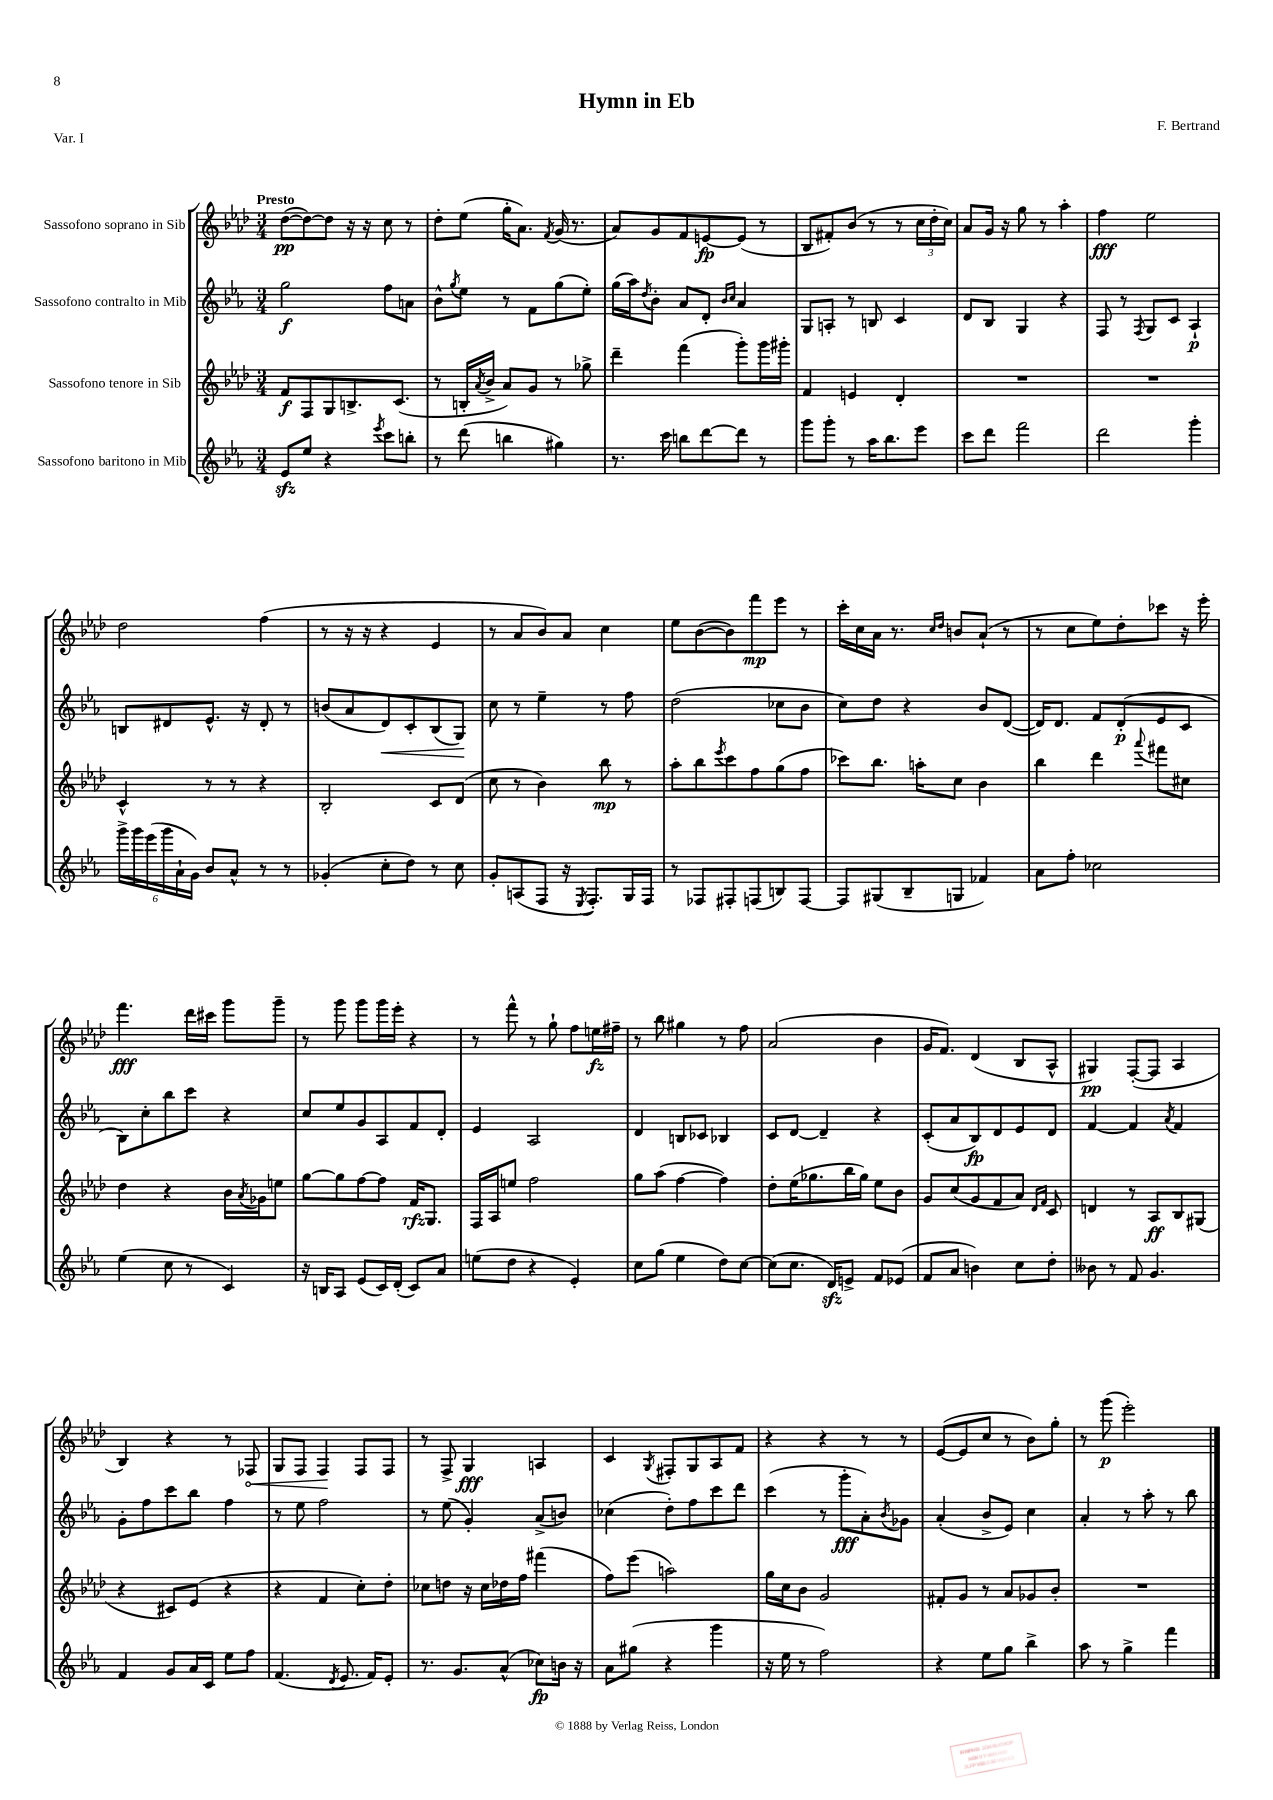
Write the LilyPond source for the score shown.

\header { title = "Hymn in Eb" composer = "F. Bertrand" piece = "Var. I" }
<<
\new StaffGroup <<
\new Staff = "s0" \with { instrumentName = "Sassofono soprano in Sib" } {
    \clef treble \key aes \major \numericTimeSignature \time 3/4 \tempo "Presto"
    des''8~\pp( des''8~) des''8 r16 r16 c''8 r8 |
    des''8-. ees''8( g''16-. aes'8.) \acciaccatura { f'8 } g'16( r8. |
    aes'8) g'8 f'8 e'8~\fp e'8( r8 |
    bes8 fis'8-.) bes'8( r8 r8 \tuplet 3/2 { c''16 des''16-. c''16) } |
    aes'8 g'16 r16 g''8 r8 aes''4-. |
    f''4\fff ees''2 |
    des''2 f''4( |
    r8 r16 r16 r4 ees'4 |
    r8 aes'8 bes'8) aes'8 c''4 |
    ees''8 bes'8~( bes'8) f'''8\mp ees'''8 r8 |
    c'''16-. c''16 aes'16 r8. \grace { c''16 des''16 } b'8 aes'8-!( r8 |
    r8 c''8 ees''8) des''8-. ces'''8 r16 ees'''16-. |
    f'''4.\fff des'''16 cis'''16 g'''8 g'''8-- |
    r8 g'''8 g'''8 g'''16 ees'''16-. r4 |
    r8 f'''8-^ r8 g''8-! f''8 e''16\fz fis''16-- |
    r8 bes''8 gis''4 r8 f''8 |
    aes'2( bes'4 |
    g'16 f'8.) des'4( bes8 aes8-^ |
    gis4\pp) f8~-.( f8 aes4 |
    bes4) r4 r8 \once \override Hairpin.circled-tip = ##t fes8\< |
    g8 f8 f4\! f8 f8 |
    r8 f8-> g4\fff a4 |
    c'4 \acciaccatura { g8 } fis8-. g8 aes8 f'8 |
    r4 r4 r8 r8 |
    ees'8~( ees'8 c''8 r8 bes'8) g''8-. |
    r8 g'''8\p( ees'''2-.) \bar "|." |
}
\new Staff = "s1" \with { instrumentName = "Sassofono contralto in Mib" } {
    \clef treble \key ees \major \numericTimeSignature \time 3/4
    g''2\f f''8 a'8 |
    bes'8-^ \acciaccatura { g''8 } ees''8 r8 f'8 g''8( ees''8-.) |
    g''16( aes''16) \acciaccatura { d''8 } bes'8-. aes'8 d'8-. \grace { bes'16 c''16 } aes'4 |
    g8 a8-. r8 b8 c'4 |
    d'8 bes8 g4 r4 |
    f8 r8 \acciaccatura { f8 } g8 c'8 aes4-!\p |
    b8 dis'8 ees'8.-^ r16 dis'8-. r8 |
    b'8( aes'8 d'8\<) c'8-. bes8( g8\!) |
    c''8 r8 ees''4-- r8 f''8 |
    d''2( ces''8 bes'8 |
    c''8) d''8 r4 bes'8 d'8~( |
    d'16) d'8. f'8 d'8-.\p( ees'8 c'8 |
    bes8) c''8-. bes''8 c'''8 r4 |
    c''8 ees''8 g'8 aes8 f'8 d'8-. |
    ees'4 aes2 |
    d'4 b8 ces'8 bes4 |
    c'8 d'8~ d'4-- r4 |
    c'8-.( aes'8 bes8\fp) d'8 ees'8 d'8 |
    f'4~ f'4 \acciaccatura { aes'8 } f'4 |
    g'8-. f''8 c'''8 bes''8 f''4 |
    r8 ees''8 f''2 |
    r8 ees''8( g'4-.) aes'8->( b'8) |
    ces''4( d''8-.) f''8 c'''8 d'''8 |
    c'''4( r8 g'''8-.\fff aes'8-.) \acciaccatura { bes'8 } ges'8 |
    aes'4-.( bes'8-> ees'8) c''4 |
    aes'4-. r8 aes''8-. r8 bes''8 \bar "|." |
}
\new Staff = "s2" \with { instrumentName = "Sassofono tenore in Sib" } {
    \clef treble \key aes \major \numericTimeSignature \time 3/4
    f'8\f f8 g8 b8.-> c'8.( |
    r8 b16-. \acciaccatura { aes'8 } bes'16-> aes'8) g'8 r8 ges''8-> |
    des'''4-- f'''4( g'''8-.) g'''16 gis'''16-. |
    f'4 e'4 des'4-. |
    R2. |
    R2. |
    c'4-^ r8 r8 r4 |
    bes2-. c'8 des'8( |
    c''8 r8 bes'4) bes''8\mp r8 |
    aes''8-. bes''8 \acciaccatura { ees'''8 } c'''8 f''8 g''8( f''8 |
    ces'''8) bes''8. a''16-. c''8 bes'4 |
    bes''4 des'''4 \appoggiatura { aes'''8 } fis'''8 cis''8 |
    des''4 r4 bes'16 \acciaccatura { aes'8 } ges'16 e''8 |
    g''8~ g''8 f''8~ f''8 f'16\rfz g8. |
    f16 aes16 e''8 f''2 |
    g''8 aes''8( f''4~ f''4) |
    des''8-. ees''16( ges''8. bes''16 ges''16) ees''8 bes'8 |
    g'8 c''8( g'8 f'8 aes'8) \grace { des'16 f'16 } c'8 |
    d'4 r8 aes8\ff bes8 gis8( |
    r4 cis'8) ees'8( r4 |
    r4 f'4 c''8-.) des''8-. |
    ces''8 d''8 r16 ces''16 des''16 f''16 fis'''4( |
    f''8) ees'''8( a''2) |
    g''16 c''16 bes'8 g'2 |
    fis'8-. g'8 r8 aes'8 ges'8 bes'8-. |
    R2. \bar "|." |
}
\new Staff = "s3" \with { instrumentName = "Sassofono baritono in Mib" } {
    \clef treble \key ees \major \numericTimeSignature \time 3/4
    ees'8\sfz ees''8 r4 \acciaccatura { ees'''8 } c'''8 b''8-. |
    r8 d'''8( b''4 gis''4) |
    r8. c'''16 b''8 d'''8~ d'''8 r8 |
    g'''8 g'''8-. r8 aes''16 bes''8. ees'''8 |
    c'''8 d'''8 f'''2 |
    d'''2 g'''4-. |
    \tuplet 6/4 { g'''16-> g'''16 ees'''16( g'''16 aes'16-! g'16) } bes'8 aes'8-^ r8 r8 |
    ges'4-.( c''8-. d''8) r8 c''8 |
    g'8-. a8( f8 r16 \acciaccatura { ees8 } f8.-.) g16 f16 |
    r8 fes8 fis8-. f8( b8) f8~ |
    f8 gis8( bes8-- g8 fes'4) |
    aes'8 f''8-. ces''2 |
    ees''4( c''8 r8 c'4) |
    r16 b16 aes8 ees'8( c'16) d'16-.( c'8) aes'8 |
    e''8( d''8 r4 ees'4-.) |
    c''8 g''8( ees''4 d''8) c''8~ |
    c''8( c''8. d'16\sfz) e'8-> f'8 ees'8( |
    f'8 aes'8 b'4) c''8 d''8-. |
    beses'8 r8 f'8 g'4. |
    f'4 g'8 aes'16 c'16 ees''8 f''8 |
    f'4.( \acciaccatura { d'8 } ees'8. f'16) ees'8-. |
    r8. g'8. aes'8-^( ces''8\fp) b'16 r16 |
    aes'8 gis''8( r4 g'''4 |
    r16 ees''16 r8 f''2) |
    r4 ees''8 g''8 bes''4-> |
    aes''8 r8 g''4-> f'''4 \bar "|." |
}
>>
>>
\layout { \context { \Score \remove "Bar_number_engraver" } }
